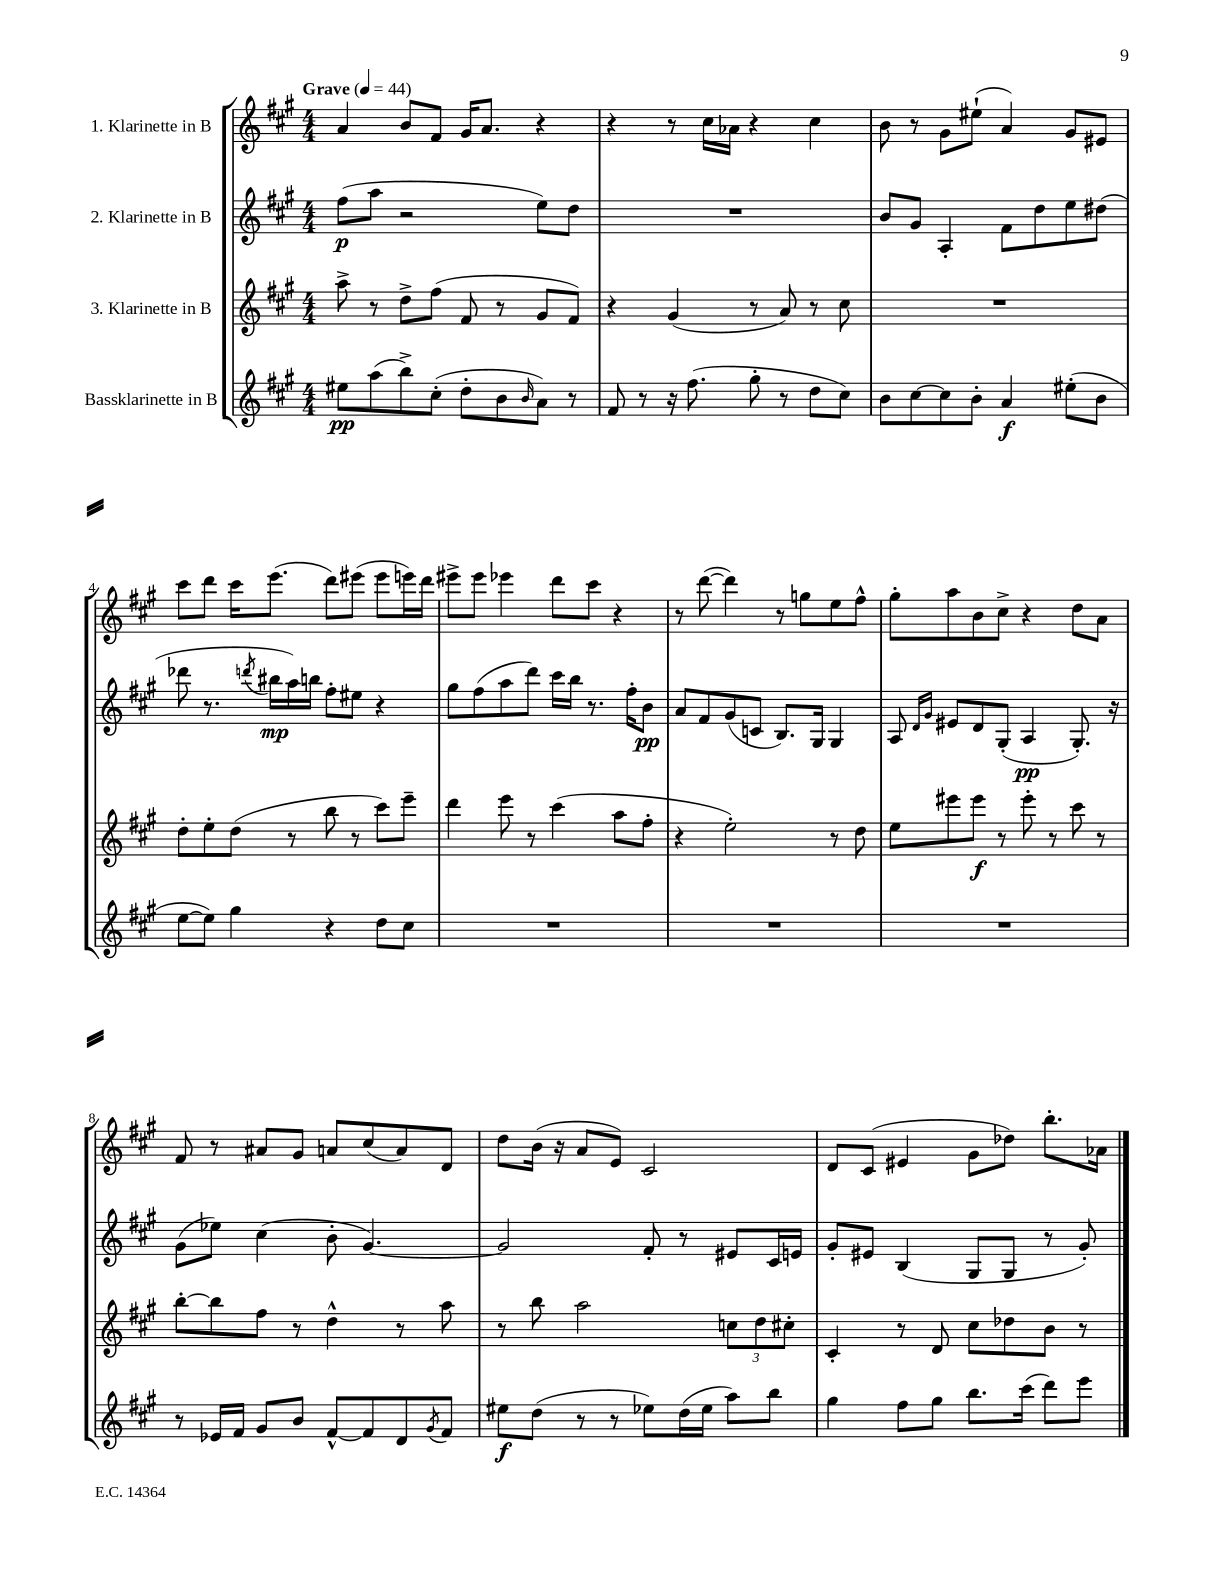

**kern	**kern	**kern	**kern
*staff4	*staff3	*staff2	*staff1
*clefG2	*clefG2	*clefG2	*clefG2
*k[f#c#g#]	*k[f#c#g#]	*k[f#c#g#]	*k[f#c#g#]
*M4/4	*M4/4	*M4/4	*M4/4
*MM44	*MM44	*MM44	*MM44
8ee#	8aa^	(8ff#	4a
(8aa	8r	8aa	.
8bb^)	8dd^	2r	8b
(8cc#'	(8ff#	.	8f#
8dd'	8f#	.	16g#
.	.	.	8.a
8b	8r	.	.
16qqb	.	.	.
8a)	8g#	8ee)	4r
8r	8f#)	8dd	.
=	=	=	=
8f#	4r	1r	4r
8r	.	.	.
16r	(4g#	.	8r
(8.ff#	.	.	.
.	.	.	16cc#
.	.	.	16a-
8gg#'	8r	.	4r
8r	8a)	.	.
8dd	8r	.	4cc#
8cc#)	8cc#	.	.
=	=	=	=
8b	1r	8b	8b
[8cc#	.	8g#	8r
8cc#]	.	4A'	8g#
8b'	.	.	(8ee#`
4a	.	8f#	4a)
.	.	8dd	.
(8ee#'	.	8ee	8g#
8b	.	(8dd#	8e#
=	=	=	=
[8ee	8dd'	8ddd-	8ccc#
8ee])	8ee'	8.r	8ddd
4gg#	(8dd	.	16ccc#
.	.	8qddd	.
.	.	16bb#	(8.eee
.	8r	16aa)	.
.	.	16bb	.
4r	8bb	8ff#'	8ddd)
.	8r	8ee#	(8eee#
8dd	8ccc#)	4r	8eee#
8cc#	8eee~	.	16eee)
.	.	.	16ddd
=	=	=	=
1r	4ddd	8gg#	8eee#^
.	.	(8ff#	8eee#
.	8eee	8aa	4eee-
.	8r	8ddd)	.
.	(4ccc#	16ccc#	8ddd
.	.	16bb	.
.	.	8.r	8ccc#
.	8aa	.	4r
.	.	16ff#'	.
.	8ff#'	8b	.
=	=	=	=
1r	4r	8a	8r
.	.	8f#	([8ddd
.	2ee')	(8g#	4ddd])
.	.	8c	.
.	.	8.B)	8r
.	.	.	8gg
.	.	16G#	.
.	8r	4G#	8ee
.	8dd	.	8ff#^^
=	=	=	=
1r	8ee	8A	8gg#'
.	.	16qqd	.
.	.	16qqg#	.
.	8eee#	8e#	8aa
.	8eee#	8d	8b
.	8r	(8G#'	8cc#^
.	8eee#'	4A	4r
.	8r	.	.
.	8ccc#	8.G#')	8dd
.	8r	.	8a
.	.	16r	.
=	=	=	=
8r	[8bb'	(8g#	8f#
16e-	8bb]	8ee-)	8r
16f#	.	.	.
8g#	8ff#	(4cc#	8a#
8b	8r	.	8g#
[8f#^^	4dd^^	8b'	8a
8f#]	.	[4.g#)	(8cc#
8d	8r	.	8a)
8qg#	.	.	.
8f#	8aa	.	8d
=	=	=	=
8ee#	8r	2g#]	8dd
(8dd	8bb	.	(16b
.	.	.	16r
8r	2aa	.	8a
8r	.	.	8e)
8ee-)	.	8f#'	2c#
(16dd	.	8r	.
16ee-	.	.	.
8aa)	12cc	8e#	.
.	12dd	.	.
8bb	.	16c#	.
.	12cc#'	.	.
.	.	16e	.
=	=	=	=
4gg#	4c#'	8g#'	8d
.	.	8e#	(8c#
8ff#	8r	(4B	4e#
8gg#	8d	.	.
8.bb	8cc#	8G#	8g#
.	8dd-	8G#	8dd-)
(16ccc#	.	.	.
8ddd)	8b	8r	8.bb'
8eee	8r	8g#')	.
.	.	.	16a-
==	==	==	==
*-	*-	*-	*-
